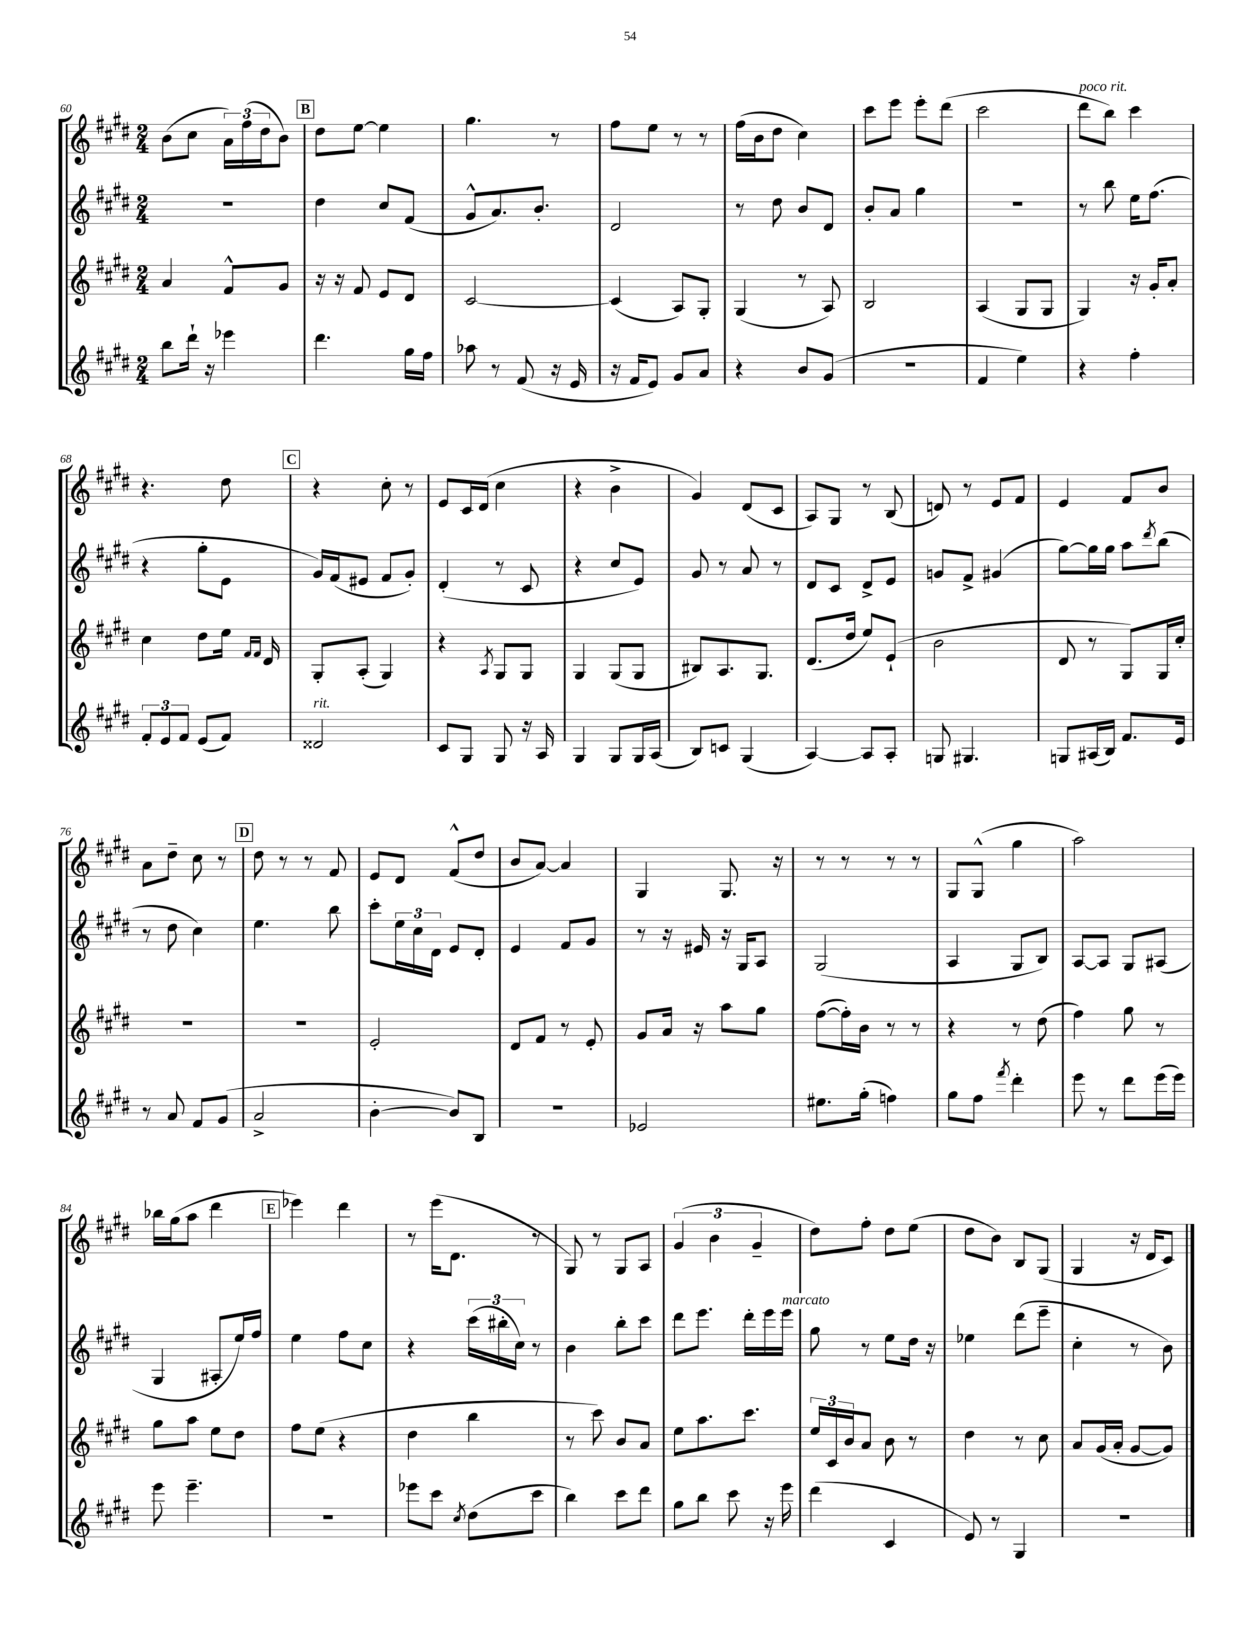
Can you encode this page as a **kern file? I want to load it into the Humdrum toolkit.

**kern	**kern	**kern	**kern
*part4	*part3	*part2	*part1
*staff4	*staff3	*staff2	*staff1
*clefG2	*clefG2	*clefG2	*clefG2
*k[f#c#g#d#]	*k[f#c#g#d#]	*k[f#c#g#d#]	*k[f#c#g#d#]
*M2/4	*M2/4	*M2/4	*M2/4
=60	=60	=60	=60
8bb\L	4a/	2r	(8b\L
16ddd#`\Jk	.	.	8cc#\J
16r	.	.	.
4eee-X\	8f#^^/L	.	24a\LL)
.	.	.	(24ff#\
.	.	.	24dd#\J
.	8g#/J	.	8b\J)
!!LO:REH:place=s1:t=B
=61	=61	=61	=61
4.ddd#\	16r	4dd#\	8dd#\L
.	16r	.	.
.	8f#/	.	[8ee\J
.	8e/L	8cc#/L	4ee\]
16gg#\LL	8d#/J	(8f#/J	.
16ff#\JJ	.	.	.
=62	=62	=62	=62
8aa-X\	[2c#/	8g#^^/L	4.gg#\
8r	.	8.a/)	.
(8f#/	.	.	.
.	.	8.b'/J	.
16r	.	.	8r
16e/	.	.	.
=63	=63	=63	=63
16r	(4c#/]	2d#/	8ff#\L
16f#/KL	.	.	.
8e/J)	.	.	8ee\J
8g#/L	8A/L)	.	8r
8a/J	8G#'/J	.	8r
=64	=64	=64	=64
4r	(4G#/	8r	(16ff#\LL
.	.	.	16b\J
.	.	8dd#\	8dd#\J
8b/L	8r	8b/L	4cc#\)
(8g#/J	8A/)	8d#/J	.
=65	=65	=65	=65
2r	2B/	8b'/L	8ccc#\L
.	.	8a/J	8eee\J
.	.	4gg#\	8eee'\L
.	.	.	(8ddd#\J
=66	=66	=66	=66
4f#/	(4A/	2r	2ccc#\
4ee\)	8G#/L	.	.
.	8G#/J	.	.
=67	=67	=67	=67
!	!	!	!LO:TX:a:i:t=poco rit.
4r	4G#/)	8r	8ddd#\L
.	.	8bb\	8bb\J)
4ff#'\	16r	16ee\KL	4ccc#\
.	16g#'/KL	(8.ff#\J	.
.	8a'/J	.	.
!!LO:LB:g=z
=68	=68	=68	=68
12f#'/L	4cc#\	4r	4.r
12e/	.	.	.
12f#/J	.	.	.
(8e/L	8dd#\L	8gg#'\L	.
8f#/J)	16ee\Jk	8e\J	8dd#\
.	16qqf#/LL	.	.
.	16qqf#/JJ	.	.
.	16d#/	.	.
!!LO:REH:place=s1:t=C
=69	=69	=69	=69
!LO:TX:a:i:t=rit.	!	!	!
2d##X/	8G#'/L	16g#/LL)	4r
.	.	(16f#/J	.
.	(8A'/J	8e#X/J	.
.	4G#/)	8f#/L	8cc#'\
.	.	8g#'/J)	8r
=70	=70	=70	=70
8c#/L	4r	(4d#'/	8e/L
8G#/J	.	.	16c#/L
.	.	.	(16d#/JJ
.	8qA/	.	.
8G#/	8G#/L	8r	4cc#\
16r	8G#/J	8c#/	.
16A/	.	.	.
=71	=71	=71	=71
4G#/	4G#/	4r	4r
8G#/L	(8G#/L	8cc#/L	4b^\
16G#/L	8G#/J	8e/J)	.
(16A/JJ	.	.	.
=72	=72	=72	=72
8B/L)	8B#X/L)	8g#/	4g#/)
8cn/J	8.A/	8r	.
(4G#/	.	8a/	(8d#/L
.	8.G#/J	.	.
.	.	8r	8c#/J
=73	=73	=73	=73
[4A/)	(8.d#/L	8d#/L	8A/L)
.	.	8c#/J	8G#/J
.	16dd#/Jk	.	.
8A/L]	8ee/L)	8d#^/L	8r
8A'/J	(8e`/J	8e/J	(8B/
=74	=74	=74	=74
8Gn/	2b\	8gn/L	8dn/)
4.G#X/	.	8f#^/J	8r
.	.	(4g#X/	8e/L
.	.	.	8f#/J
=75	=75	=75	=75
8Gn/L	8d#/	[8gg#\L)	4e/
(16A#X/L	8r	16gg#\L]	.
16B/JJ)	.	16gg#\JJ	.
8.f#/L	8G#/L)	8aa\L	8f#/L
.	.	8qddd#/	.
.	16G#/L	(8bb\J	8b/J
16e/Jk	16cc#'/JJ	.	.
!!LO:LB:g=z
=76	=76	=76	=76
8r	2r	8r	8a\L
8a/	.	8dd#\	8dd#~\J
8f#/L	.	4cc#\)	8cc#\
(8g#/J	.	.	8r
!!LO:REH:place=s1:t=D
=77	=77	=77	=77
2a^/	2r	4.ee\	8dd#\
.	.	.	8r
.	.	.	8r
.	.	8bb\	8f#/
=78	=78	=78	=78
[4b'\	2e'/	8ccc#'\L	8e/L
.	.	24ee\L	8d#/J
.	.	24cc#\	.
.	.	24d#\JJ	.
8b/L])	.	8e/L	(8f#^^/L
8B/J	.	8d#'/J	8dd#/J
=79	=79	=79	=79
2r	8d#/L	4e/	8b/L
.	8f#/J	.	[8a/J)
.	8r	8f#/L	4a/]
.	8e'/	8g#/J	.
=80	=80	=80	=80
2e-X/	8g#/L	8r	4G#/
.	16a/Jk	16r	.
.	16r	16e#X/	.
.	8aa\L	16r	8.G#/
.	.	16G#/KL	.
.	8gg#\J	8A/J	.
.	.	.	16r
=81	=81	=81	=81
8.ee#X\L	([8ff#\L	(2G#/	8r
.	16ff#'\L])	.	8r
(16gg#'\Jk	16b\JJ	.	.
4ffn\)	8r	.	8r
.	8r	.	8r
=82	=82	=82	=82
8gg#\L	4r	4A/	8G#/L
8ff#\J	.	.	(8G#^^/J
8qfff#/	.	.	.
4ddd#'\	8r	8G#/L	4gg#\
.	(8dd#\	8B/J)	.
=83	=83	=83	=83
8eee\	4ff#\)	[8A/L	2aa\)
8r	.	8A/J]	.
8ddd#\L	8gg#\	8G#/L	.
(16eee\L	8r	(8A#X/J	.
16eee\JJ)	.	.	.
!!LO:LB:g=z
=84	=84	=84	=84
8eee\	8gg#\L	4G#/	16bb-X\LL
.	.	.	(16gg#\J
4.eee~\	8aa\J	.	8aa\J
.	8ee\L	8A#X'/L	4ddd#\
.	8dd#\J	16ee/L)	.
.	.	16ff#/JJ	.
!!LO:REH:place=s1:t=E
=85	=85	=85	=85
2r	8ff#\L	4ee\	4eee-X\)
.	(8ee\J	.	.
.	4r	8ff#\L	4ddd#\
.	.	8cc#\J	.
=86	=86	=86	=86
8eee-X\L	4dd#\	4r	8r
8ccc#\J	.	.	(16eee\KL
.	.	.	8.d#\J
8qcc#/	.	.	.
(8dd#\L	4bb\	(24ccc#\LL	.
.	.	24bb#X'\	.
.	.	24cc#\JJ)	.
8ccc#\J	.	8r	8r
=87	=87	=87	=87
4bb\)	8r	4b\	8G#/)
.	8ccc#\)	.	8r
8ccc#\L	8b/L	8bb'\L	8G#/L
8ddd#\J	8a/J	8ccc#\J	8A/J
=88	=88	=88	=88
8gg#\L	8ee\L	8ddd#\L	(6g#/
8bb\J	8.aa\	8.eee\J	.
.	.	.	6b\
8ccc#\	.	.	.
.	8.ccc#\J	16ddd#'\LL	.
.	.	.	6g#~/
16r	.	16eee\	.
!	!	!LO:TX:a:i:t=marcato	!
16eee\	.	16eee\JJ	.
=89	=89	=89	=89
(4ddd#\	24ee/LL	8gg#\	8dd#\L)
.	24c#/	.	.
.	24b/J	.	.
.	8a/J	8r	8ff#'\J
4c#/	8b\	8ee\L	8dd#\L
.	8r	16dd#\Jk	(8ee\J
.	.	16r	.
=90	=90	=90	=90
8e/)	4dd#\	4ee-X\	8dd#\L
8r	.	.	8b\J)
4G#/	8r	(8ddd#\L	8B/L
.	8cc#\	8eee~\J	(8G#/J
=91	=91	=91	=91
2r	8a/L	4cc#'\	4G#/
.	(16g#/L	.	.
.	16a'/JJ	.	.
.	[8g#/L	8r	16r
.	.	.	16d#/KL
.	8g#/J])	8b\)	8c#/J)
==	==	==	==
*-	*-	*-	*-
